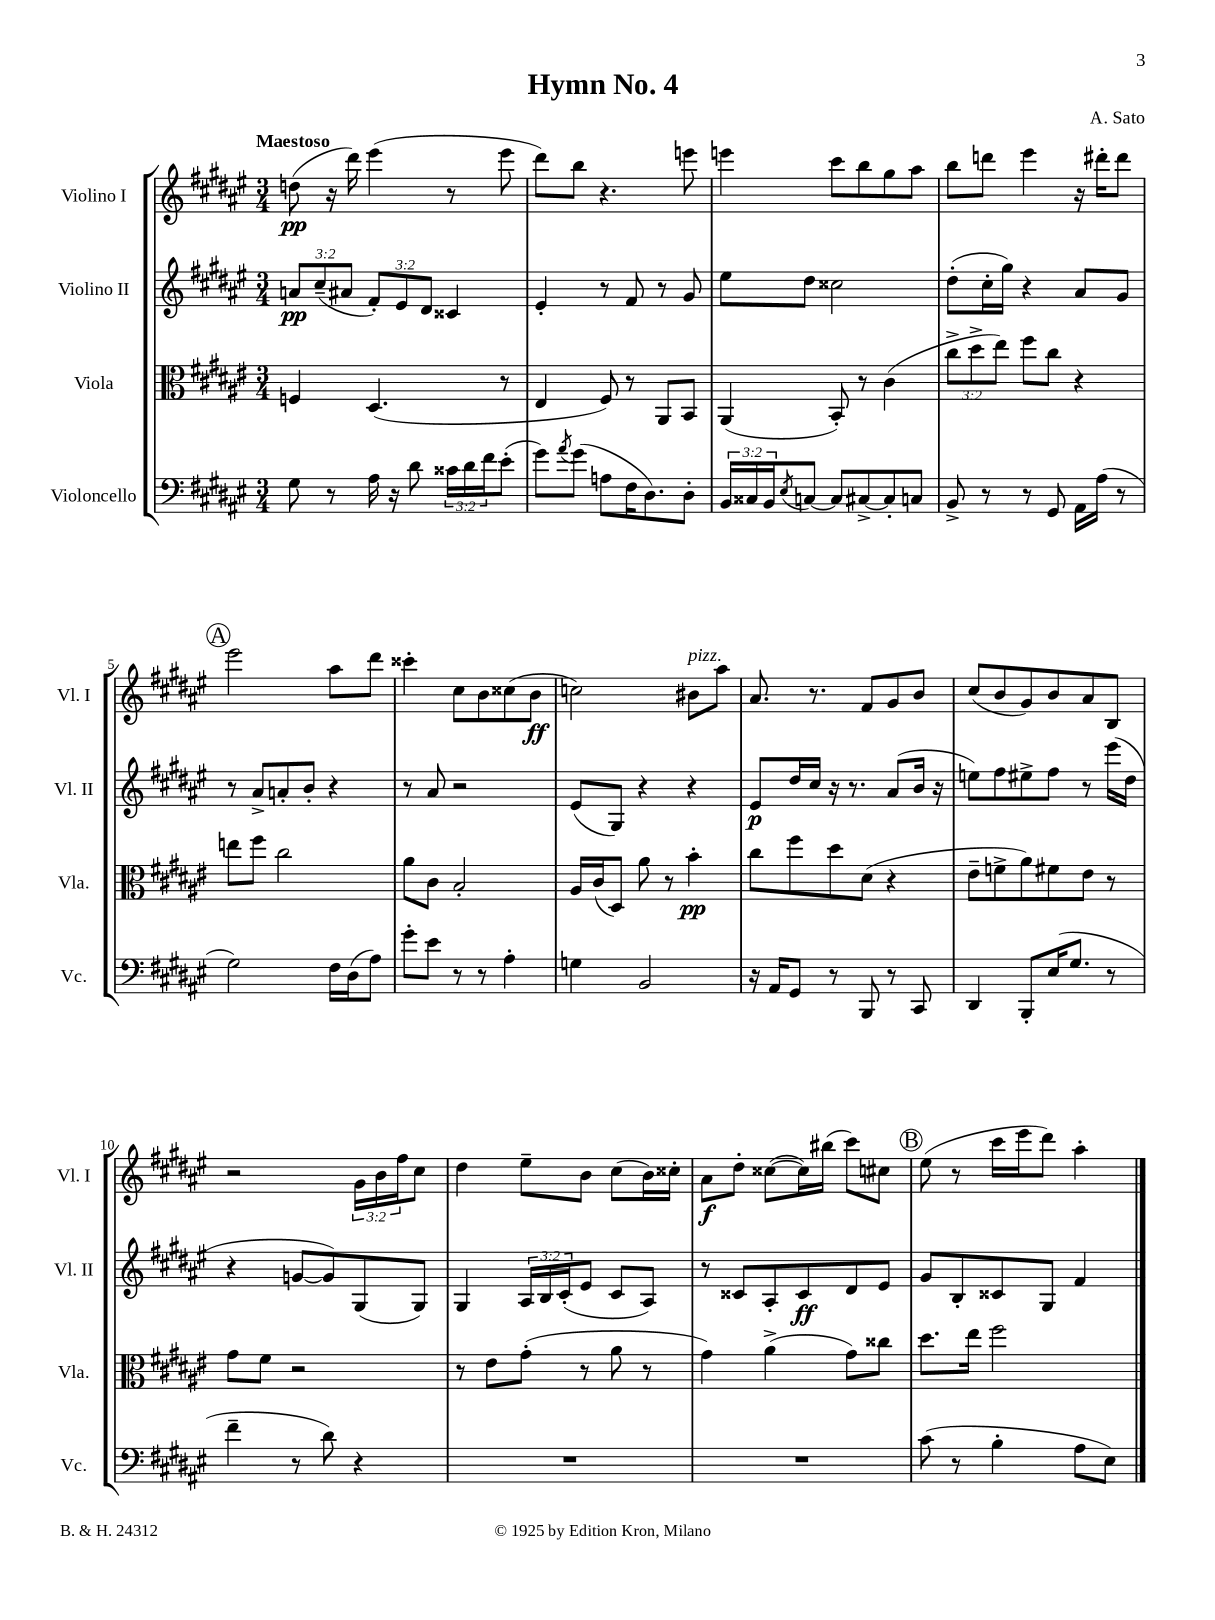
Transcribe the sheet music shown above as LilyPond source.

\header { title = "Hymn No. 4" composer = "A. Sato" }
<<
\new StaffGroup <<
\new Staff = "s0" \with { instrumentName = "Violino I" shortInstrumentName = "Vl. I" } {
    \clef treble \key fis \major \numericTimeSignature \time 3/4 \override Staff.TupletNumber.text = #tuplet-number::calc-fraction-text \tempo "Maestoso"
    d''8\pp( r16 dis'''16) eis'''4( r8 eis'''8 |
    dis'''8) b''8 r4. e'''8 |
    e'''4 cis'''8 b''8 gis''8 ais''8 |
    b''8 d'''8 eis'''4 r16 dis'''16-. dis'''8 |
    \mark \markup { \circle "A" } eis'''2 ais''8 dis'''8 |
    cisis'''4-. cis''8 b'8 cisis''8( b'8\ff |
    c''2) bis'8^\markup { \italic "pizz." } ais''8 |
    ais'8. r8. fis'8 gis'8 b'8 |
    cis''8( b'8 gis'8) b'8 ais'8 b8 |
    r2 \tuplet 3/2 { gis'16 b'16 fis''16 } cis''8 |
    dis''4 eis''8-- b'8 cis''8( b'16) cisis''16-. |
    ais'8\f dis''8-. cisis''8~( cisis''16) bis''16( cis'''8) cis''8 |
    \mark \markup { \circle "B" } eis''8( r8 cis'''16 eis'''16 dis'''8) ais''4-. \bar "|." |
}
\new Staff = "s1" \with { instrumentName = "Violino II" shortInstrumentName = "Vl. II" } {
    \clef treble \key fis \major \numericTimeSignature \time 3/4 \override Staff.TupletNumber.text = #tuplet-number::calc-fraction-text
    \tuplet 3/2 { a'8\pp cis''8--( ais'8 } \tuplet 3/2 { fis'8-.) eis'8 dis'8 } cisis'4 |
    eis'4-. r8 fis'8 r8 gis'8 |
    eis''8 dis''8 cisis''2 |
    dis''8-.( cis''16-. gis''16) r4 ais'8 gis'8 |
    \mark \markup { \circle "A" } r8 ais'8-> a'8-. b'8-. r4 |
    r8 ais'8 r2 |
    eis'8( gis8) r4 r4 |
    eis'8\p dis''16 cis''16 r16 r8. ais'8( b'16 r16 |
    e''8) fis''8 eis''8-> fis''8 r8 eis'''16( dis''16 |
    r4 g'8~ g'8) gis8( gis8) |
    gis4 \tuplet 3/2 { ais16 b16 cis'16-.( } eis'8 cis'8 ais8) |
    r8 cisis'8 ais8-. cisis'8\ff dis'8 eis'8 |
    \mark \markup { \circle "B" } gis'8 b8-. cisis'8 gis8 fis'4 \bar "|." |
}
\new Staff = "s2" \with { instrumentName = "Viola" shortInstrumentName = "Vla." } {
    \clef alto \key fis \major \numericTimeSignature \time 3/4 \override Staff.TupletNumber.text = #tuplet-number::calc-fraction-text
    f4 dis4.( r8 |
    eis4 fis8) r8 ais,8 b,8 |
    ais,4( b,8-.) r8 cis'4( |
    \tuplet 3/2 { cis''8-> dis''8-> eis''8) } fis''8 cis''8 r4 |
    \mark \markup { \circle "A" } e''8 fis''8 cis''2 |
    ais'8 cis'8 b2-. |
    ais16 cis'16( dis8) ais'8 r8 b'4-.\pp |
    cis''8 fis''8 dis''8 dis'8( r4 |
    eis'8-- f'8-> ais'8) fis'8 eis'8 r8 |
    gis'8 fis'8 r2 |
    r8 eis'8 gis'8-.( r8 ais'8 r8 |
    gis'4) ais'4->( gis'8) cisis''8 |
    \mark \markup { \circle "B" } dis''8. eis''16 fis''2 \bar "|." |
}
\new Staff = "s3" \with { instrumentName = "Violoncello" shortInstrumentName = "Vc." } {
    \clef bass \key fis \major \numericTimeSignature \time 3/4 \override Staff.TupletNumber.text = #tuplet-number::calc-fraction-text
    gis8 r8 ais16 r16 dis'8 \tuplet 3/2 { cisis'16 dis'16 fis'16 } eis'8-.( |
    gis'8) \acciaccatura { ais'8 } gis'8( a8 fis16 dis8.) dis8-. |
    \tuplet 3/2 { b,16 cisis16 b,16 } \acciaccatura { eis8 } c8~ c8 cis8~-> cis8-. c8 |
    b,8-> r8 r8 gis,8 ais,16 ais16( r8 |
    \mark \markup { \circle "A" } gis2) fis16 dis16( ais8) |
    gis'8-. eis'8 r8 r8 ais4-. |
    g4 b,2 |
    r16 ais,16 gis,8 r8 b,,8 r8 cis,8 |
    dis,4 b,,8-. eis16( gis8. r8 |
    fis'4-- r8 dis'8) r4 |
    R2. |
    R2. |
    \mark \markup { \circle "B" } cis'8( r8 b4-. ais8 eis8) \bar "|." |
}
>>
>>
